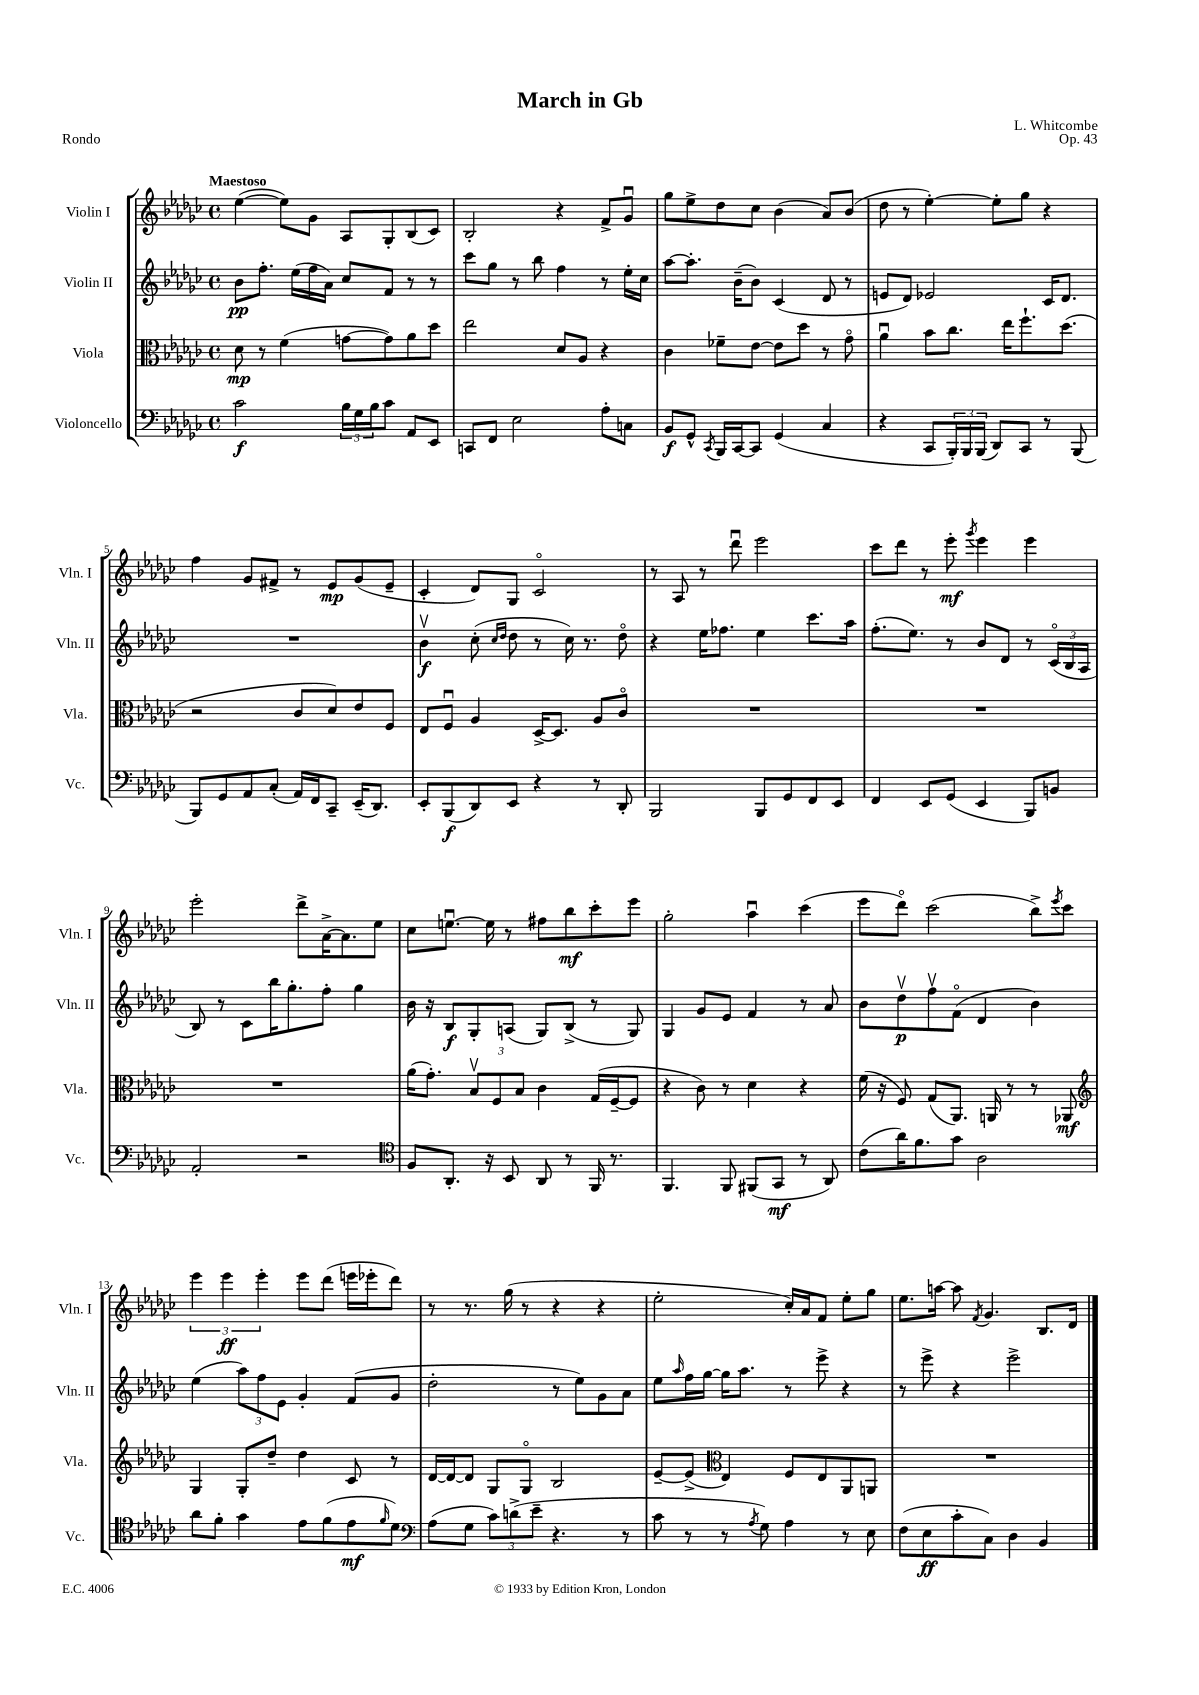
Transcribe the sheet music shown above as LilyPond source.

\header { title = "March in Gb" composer = "L. Whitcombe" opus = "Op. 43" piece = "Rondo" }
<<
\new StaffGroup <<
\new Staff = "s0" \with { instrumentName = "Violin I" shortInstrumentName = "Vln. I" } {
    \clef treble \key ges \major \defaultTimeSignature \time 4/4 \tempo "Maestoso"
    ees''4~( ees''8) ges'8 aes8 ges8-. bes8( ces'8) |
    bes2-. r4 f'8-> ges'8\downbow |
    ges''8 ees''8-> des''8 ces''8 bes'4( aes'8) bes'8( |
    des''8 r8 ees''4~-.) ees''8-. ges''8 r4 |
    f''4 ges'8 fis'8-> r8 ees'8\mp ges'8( ees'8-- |
    ces'4-. des'8) ges8 ces'2\flageolet |
    r8 aes8 r8 des'''8\downbow ees'''2 |
    ces'''8 des'''8 r8 ees'''8-.\mf \acciaccatura { ges'''8 } ees'''4 ees'''4 |
    ees'''2-. des'''8-> aes'16~-> aes'8. ees''8 |
    ces''8 e''8.~\downbow e''16 r8 fis''8 bes''8\mf ces'''8-. ees'''8 |
    ges''2-. aes''4\downbow ces'''4( |
    ees'''8 des'''8\flageolet) ces'''2( bes''8->) \acciaccatura { ees'''8 } ces'''8 |
    \tuplet 3/2 { ees'''4 ees'''4\ff ees'''4-. } ees'''8 des'''8( e'''16 ees'''16-. des'''8) |
    r8 r8. ges''16( r8 r4 r4 |
    ees''2-. ces''16-.) aes'16 f'8 ees''8-. ges''8 |
    ees''8. a''16~ a''8 \acciaccatura { f'8 } ges'4. bes8. des'16 \bar "|." |
}
\new Staff = "s1" \with { instrumentName = "Violin II" shortInstrumentName = "Vln. II" } {
    \clef treble \key ges \major \defaultTimeSignature \time 4/4
    bes'8\pp f''8.-. ees''16( f''16 aes'16) ces''8 f'8 r8 r8 |
    ces'''8 ges''8 r8 bes''8 f''4 r8 ees''16-. ces''16 |
    aes''8~ aes''8.-. bes'16--( bes'8) ces'4( des'8 r8 |
    e'8 des'8) ees'2 ces'16 des'8. |
    R1 |
    bes'4\upbow\f ces''8-.( \grace { ces''16 des''16 } des''8 r8 ces''16) r8. des''8\flageolet |
    r4 ees''16 fes''8. ees''4 ces'''8. aes''16 |
    f''8.-.( ees''8.) r8 bes'8 des'8 r8 \tuplet 3/2 { ces'16\flageolet( bes16 aes16 } |
    bes8) r8 ces'8 bes''16 ges''8.-. f''8-. ges''4 |
    bes'16 r16 bes8\f ges8-. a8( ges8) bes8->( r8 ges8) |
    ges4 ges'8 ees'8 f'4 r8 aes'8 |
    bes'8 des''8\upbow\p f''8\upbow f'8\flageolet( des'4 bes'4) |
    ees''4( \tuplet 3/2 { aes''8) f''8 ees'8 } ges'4-. f'8( ges'8 |
    des''2-. r8 ees''8) ges'8 aes'8 |
    ees''8 \grace { aes''16 } f''16 ges''16~ ges''16 aes''8. r8 ees'''8-> r4 |
    r8 ees'''8-> r4 ees'''2-> \bar "|." |
}
\new Staff = "s2" \with { instrumentName = "Viola" shortInstrumentName = "Vla." } {
    \clef alto \key ges \major \defaultTimeSignature \time 4/4
    des'8\mp r8 f'4( g'8~ g'8) aes'8 des''8 |
    ees''2 des'8 aes8 r4 |
    ces'4 fes'8-- ees'8~ ees'8 des''8 r8 ges'8\flageolet |
    aes'4\downbow bes'8 ces''8. ees''16 f''8.-! des''8.( |
    r2 ces'8 des'8) ees'8 f8 |
    ees8 f8\downbow aes4 des16~-> des8. aes8 ces'8\flageolet |
    R1 |
    R1 |
    R1 |
    aes'16( ges'8.-.) \tuplet 3/2 { bes8\upbow f8 bes8 } ces'4 ges16( f16~-- f8 |
    r4 ces'8) r8 des'4 r4 |
    f'16( r16 f8) ges8( aes,8.) a,16 r8 r8 aes,8\mf |
    \clef treble ges4 ges8-. des''8-- des''4 ces'8 r8 |
    des'16~ des'16~ des'8 ges8 ges8\flageolet bes2 |
    ees'8~-- ees'8->( \clef alto ees4) f8 ees8 aes,8 a,8 |
    R1 \bar "|." |
}
\new Staff = "s3" \with { instrumentName = "Violoncello" shortInstrumentName = "Vc." } {
    \clef bass \key ges \major \defaultTimeSignature \time 4/4
    ces'2\f \tuplet 3/2 { bes16 ges16 bes16 } ces'8 aes,8 ees,8 |
    c,8 f,8 ees2 aes8-. c8 |
    bes,8\f ges,8-^ \acciaccatura { ces,8 } bes,,16 ces,16~ ces,8 ges,4( ces4 |
    r4 ces,8 \tuplet 3/2 { bes,,16-.) bes,,16 bes,,16( } des,8) ces,8 r8 bes,,8( |
    bes,,8) ges,8 aes,8 ces8-.( aes,16) f,16 ces,8-- ees,16--( des,8.) |
    ees,8-. bes,,8\f( des,8) ees,8 r4 r8 des,8-. |
    bes,,2 bes,,8 ges,8 f,8 ees,8 |
    f,4 ees,8 ges,8( ees,4 bes,,8) b,8 |
    aes,2-. r2 |
    \clef tenor f8 aes,8.-. r16 bes,8 aes,8 r8 f,16 r8. |
    f,4. f,8 fis,8( ges,8\mf r8 aes,8) |
    ces'8( aes'16) f'8. ges'8 aes2 |
    aes'8 f'8-. ges'4 ees'8 f'8( ees'8\mf \grace { f'16 } des'8) |
    \clef bass aes8( ges8 \tuplet 3/2 { ces'8) d'8->( ees'8-- } r4. r8 |
    ces'8 r8 r8 \acciaccatura { aes8 } ges8) aes4 r8 ees8 |
    f8( ees8\ff ces'8-. ces8) des4 bes,4 \bar "|." |
}
>>
>>
